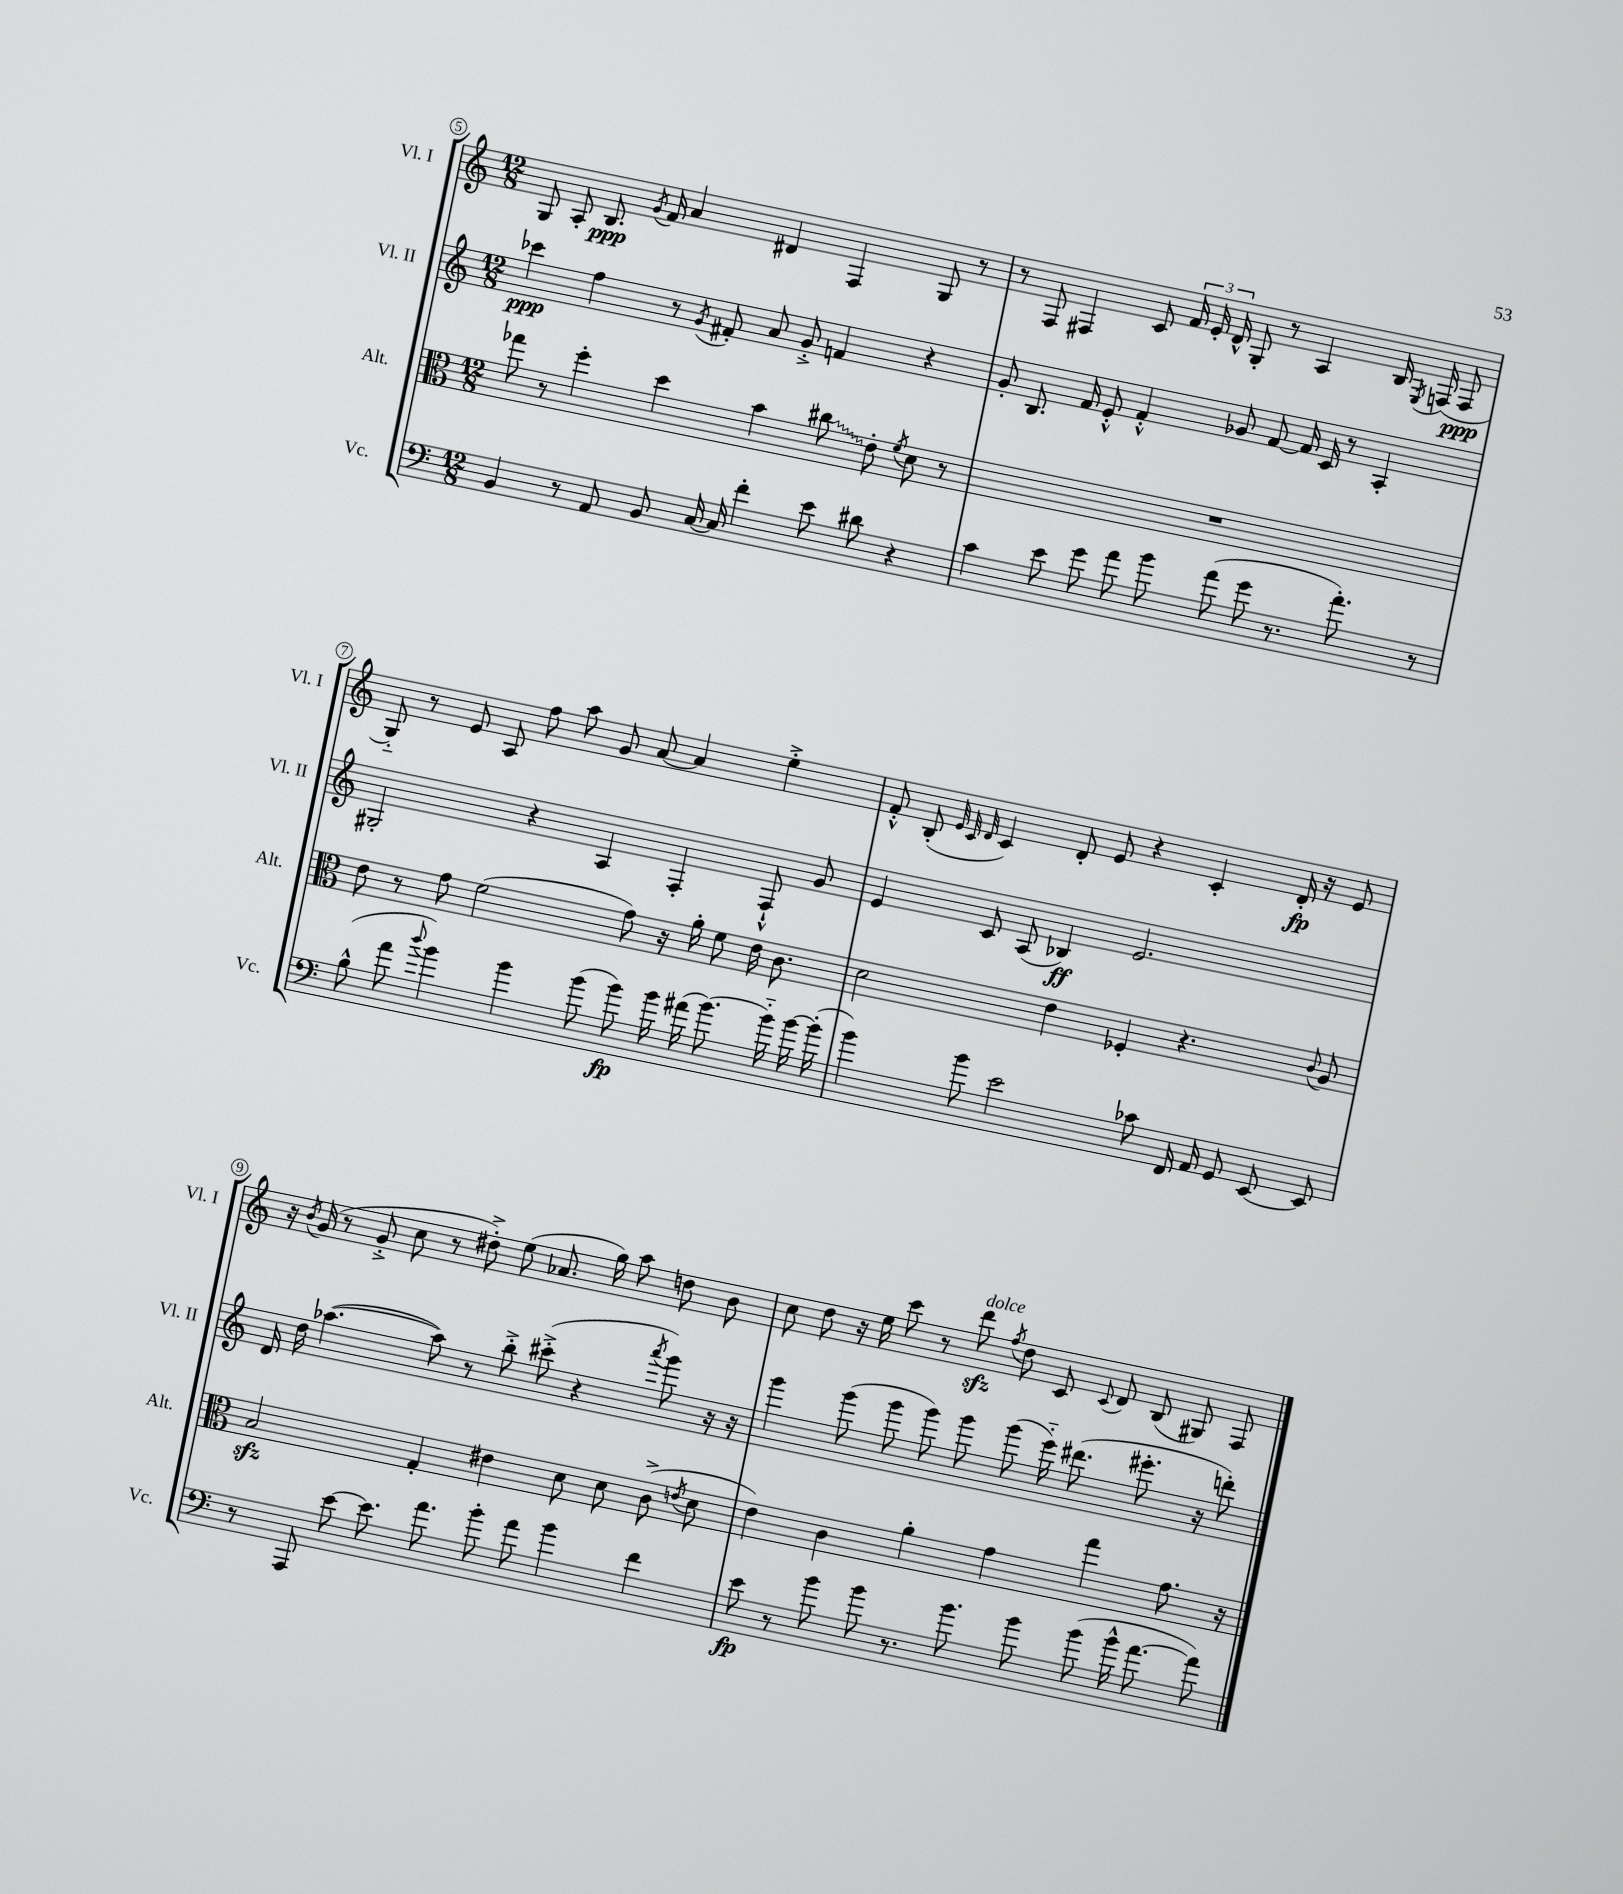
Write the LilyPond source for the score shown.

<<
\new StaffGroup <<
\new Staff = "s0" \with { instrumentName = "Vl. I" shortInstrumentName = "Vl. I" } {
    \clef treble \key c \major \numericTimeSignature \time 12/8
    \autoBeamOff g8 a8-. b8.\ppp \acciaccatura { g'8 } f'16 a'4 dis'4 f4 g8 r8 |
    r8 f8 fis4 c'8 \tuplet 3/2 { f'16 e'16-. d'16-^ } g8-. r8 a4 b16 \acciaccatura { e8 } f16( f8\ppp |
    g8-_) r8 e'8 a8 f''8 a''8 g'8 a'8~ a'4 e''4-.-> |
    f'8-.-^ b8-.( \grace { e'32 c'32 d'32 } c'4) d'8-. e'8 r4 c'4-. d'16-.\fp r16 e'8 |
    r16 \acciaccatura { b'8 } g'16( r8 g'8-.-> c''8 r8 dis''8-.->) e''8( aes'8. g''16) a''8 d''8 b'8 |
    c''8 d''8 r16 e''16 c'''8 r8 d'''8\sfz^\markup { \italic "dolce" } \acciaccatura { f''8 } d''8 c'8 \appoggiatura { c'8 } d'8 b8( gis8) f8 \bar "|." |
}
\new Staff = "s1" \with { instrumentName = "Vl. II" shortInstrumentName = "Vl. II" } {
    \clef treble \key c \major \numericTimeSignature \time 12/8
    \autoBeamOff ces'''4\ppp f''4 r8 \acciaccatura { g'8 } fis'8-. a'8 g'8-.-> f'4 r4 |
    g'8-. b8. f'16 e'8-.-^ f'4-.-^ ges'8 f'8~ f'16 c'16 r8 a4-. |
    gis2-. r4 a4 f4-. f8-!-^ g'8 |
    e'4 c'8 a8( bes4\ff) e'2. |
    d'16 d''16 aes''4.~( aes''8) r8 b''8-.-> cis'''8-.->( r4 \acciaccatura { a'''8 } g'''8) r16 r16 |
    g'''4 g'''8( g'''8 g'''8) g'''8 g'''8( e'''16-_) dis'''8.( eis'''8.-. r16 d'''8-.) \bar "|." |
}
\new Staff = "s2" \with { instrumentName = "Alt." shortInstrumentName = "Alt." } {
    \clef alto \key c \major \numericTimeSignature \time 12/8
    \autoBeamOff ges''8 r8 f''4-. d''4 b'4 \once \override Glissando.style = #'zigzag cis''8\glissando e'8-. \acciaccatura { f'8 } d'8 r8 |
    R1. |
    e'8 r8 g'8 f'2( g'8) r16 a'16-. f'8 e'16 c'8. |
    d'2 e'4 fes4-. r4. \appoggiatura { c'8 } a8 |
    b2\sfz g4-. eis'4 d'8 d'8 c'8->( \acciaccatura { e'8 } d'8 |
    e'4) c'4 a'4-. g'4 g''4 g'8. r16 \bar "|." |
}
\new Staff = "s3" \with { instrumentName = "Vc." shortInstrumentName = "Vc." } {
    \clef bass \key c \major \numericTimeSignature \time 12/8
    \autoBeamOff b,4 r8 a,8 b,8 c16~ c16 f'4-. e'8 dis'8 r4 |
    c'4 e'8 g'8 a'8 b'8 a'8( g'8 r8. a'8.-.) r8 |
    b8-^( a'8 \appoggiatura { d''8 } b'4) b'4 b'8( b'8\fp) b'16 ais'16( b'8.~) b'16-_ b'16~ b'16-.( |
    b'4) b'8 e'2 ces'8 f,16 a,16 g,8 e,8~ e,8 |
    r8 a,,8 e'8~ e'8. a'8. b'8-. a'8 b'4 f'4 |
    e'8\fp r8 b'8 b'8 r8. b'8. b'8 b'8( b'16-^ a'8.~ a'8) \bar "|." |
}
>>
>>
\layout { \context { \Score currentBarNumber = #5 \override BarNumber.stencil = #(make-stencil-circler 0.1 0.3 ly:text-interface::print) } }
